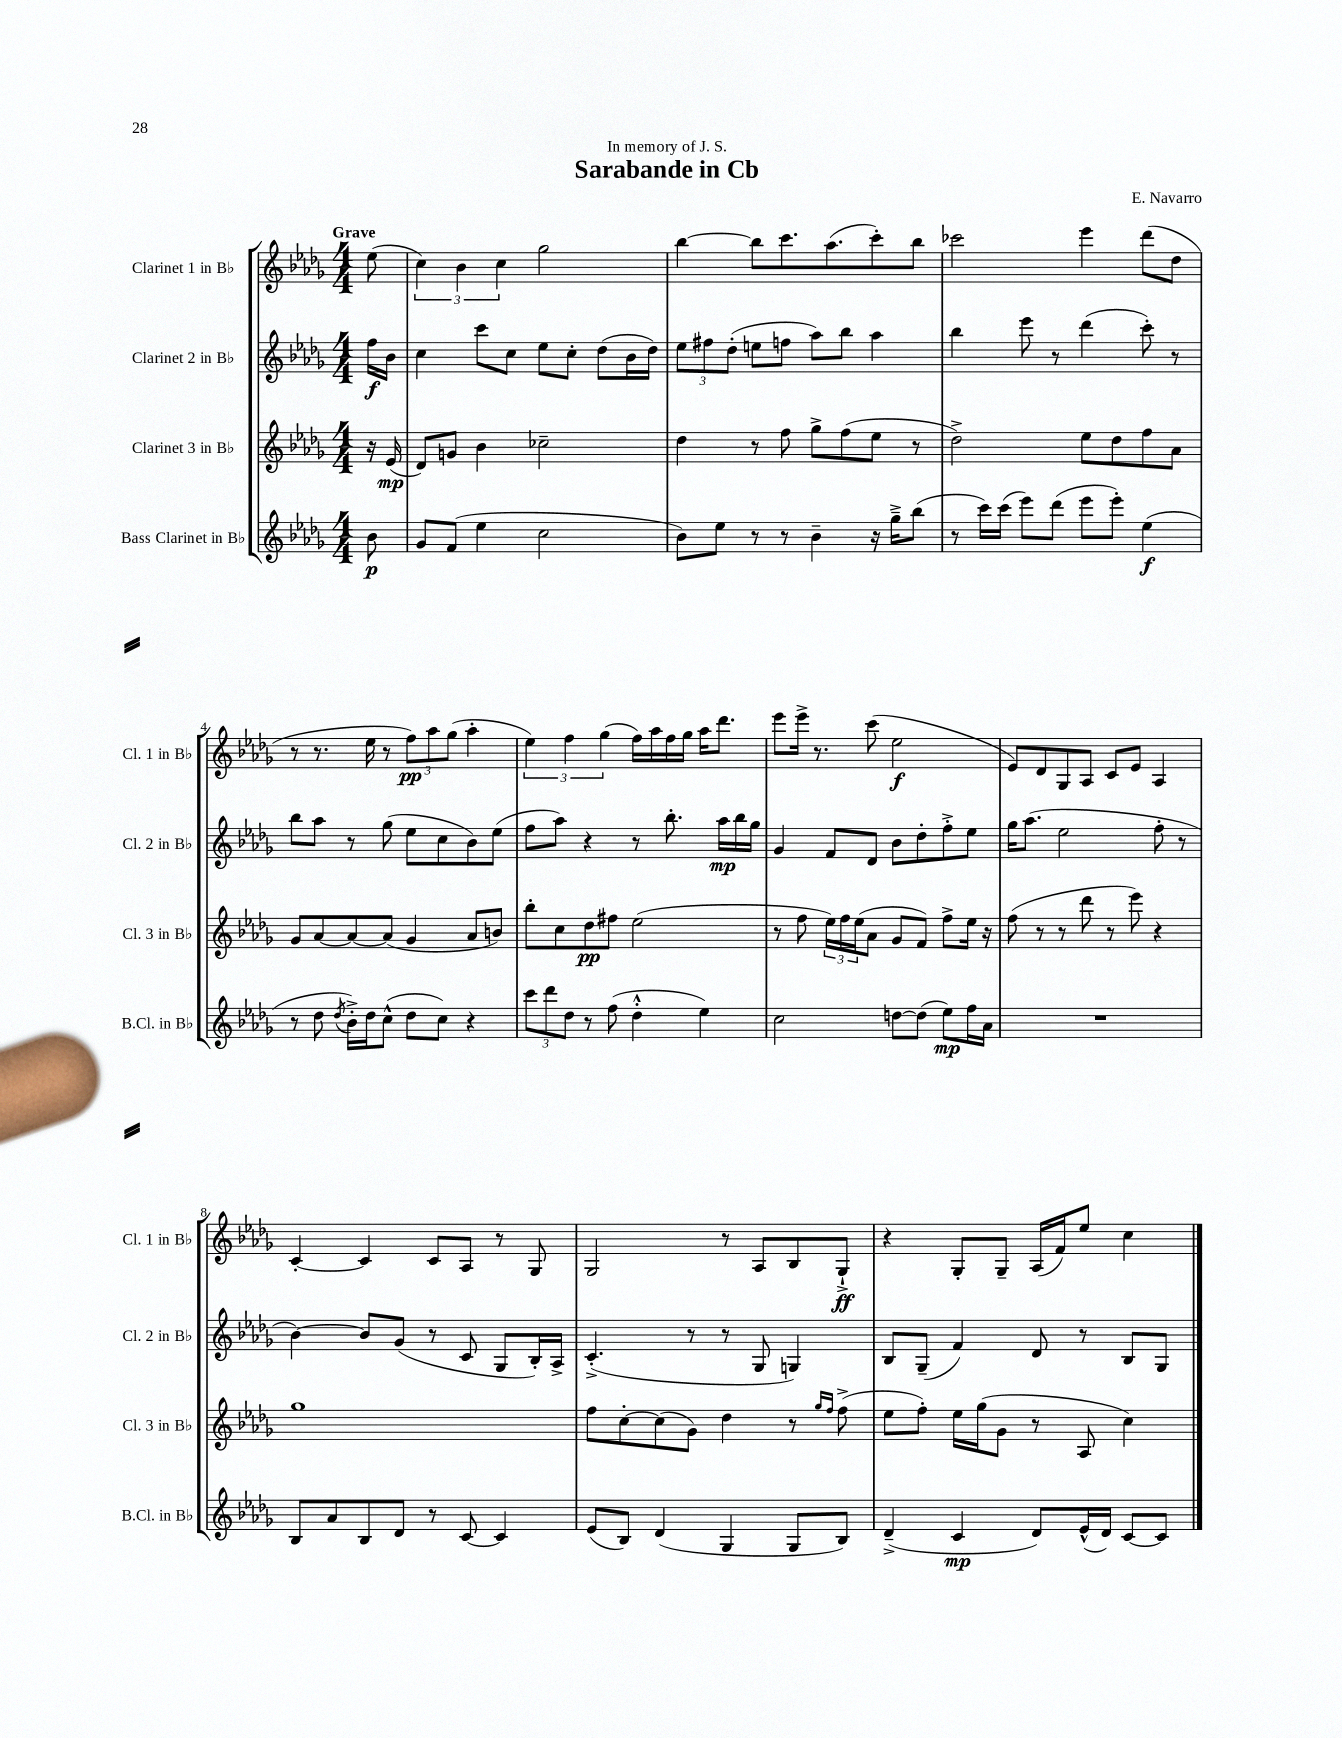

**kern	**kern	**kern	**kern
*staff4	*staff3	*staff2	*staff1
*clefG2	*clefG2	*clefG2	*clefG2
*k[b-e-a-d-g-]	*k[b-e-a-d-g-]	*k[b-e-a-d-g-]	*k[b-e-a-d-g-]
*M4/4	*M4/4	*M4/4	*M4/4
8b-	16r	16ff	(8ee-
.	(16e-	16b-	.
=	=	=	=
8g-	8d-)	4cc	6cc)
(8f	8g	.	.
.	.	.	6b-
4ee-	4b-	8ccc	.
.	.	.	6cc
.	.	8cc	.
2cc	2cc-~	8ee-	2gg-
.	.	8cc'	.
.	.	(8dd-	.
.	.	16b-	.
.	.	16dd-)	.
=	=	=	=
8b-)	4dd-	12ee-	[4bb-
.	.	12ff#	.
8ee-	.	.	.
.	.	(12dd-'	.
8r	8r	8ee	8bb-]
8r	8ff	8ff	8.ccc
4b-~	8gg-^	8aa-)	.
.	.	.	(8.aa-
.	(8ff	8bb-	.
16r	8ee-	4aa-	8ccc')
16gg-~^	.	.	.
(8bb-	8r	.	8bb-
=	=	=	=
8r	2dd-^)	4bb-	2ccc-
16ccc)	.	.	.
(16ccc	.	.	.
8eee-)	.	8eee-	.
(8ddd-	.	8r	.
8eee-	8ee-	(4ddd-	4eee-
8eee-')	8dd-	.	.
(4ee-	8ff	8ccc')	(8ddd-
.	8a-	8r	8dd-
=	=	=	=
8r	8g-	8bb-	8r
8dd-	[8a-	8aa-	8.r
8qdd-	.	.	.
16b-'^)	8a-_	8r	.
16dd-	.	.	16ee-
(8cc^^	(8a-]	(8gg-	8r
8dd-	4g-	8ee-	12ff)
.	.	.	12aa-
8cc)	.	8cc	.
.	.	.	(12gg-
4r	8a-	8b-)	4aa-'
.	8b)	(8ee-	.
=	=	=	=
12ccc	8bb-'	8ff	6ee-)
12ddd-	.	.	.
.	8cc	8aa-)	.
12dd-	.	.	6ff
8r	8dd-	4r	.
.	.	.	(6gg-
(8ff	8ff#	.	.
4dd-'^^	(2ee-	8r	16ff)
.	.	.	16aa-
.	.	8.bb-'	16ff
.	.	.	16gg-
4ee-)	.	.	16aa-
.	.	16aa-	8.ddd-
.	.	16bb-	.
.	.	16gg-	.
=	=	=	=
2cc	8r	4g-	8eee-
.	8ff	.	16eee-^
.	.	.	8.r
.	24ee-)	8f	.
.	24ff	.	.
.	(24ee-	.	.
.	8a-	8d-	(8ccc
[8dd	8g-	8b-	2ee-
(8dd]	8f)	8dd-'	.
8ee-)	8ff^	8ff'^	.
16ff	16ee-	8ee-	.
16a-	16r	.	.
=	=	=	=
1r	(8ff	16gg-	8e-)
.	.	(8.aa-	.
.	8r	.	8d-
.	8r	2ee-	8G-
.	8ddd-	.	8A-
.	8r	.	8c
.	8eee-)	.	8e-
.	4r	8ff'	4A-
.	.	8r	.
=	=	=	=
8B-	1gg-	[4b-)	[4c'
8a-	.	.	.
8B-	.	8b-]	4c]
8d-	.	(8g-	.
8r	.	8r	8c
[8c	.	8c	8A-
4c]	.	8G-	8r
.	.	16B-')	8G-
.	.	16A-^	.
=	=	=	=
(8e-	8ff	(4.c'^	2G-
8B-)	[8cc'	.	.
(4d-	(8cc]	.	.
.	8g-)	8r	.
4G-	4dd-	8r	8r
.	.	8G-	8A-
8G-	8r	4G)	8B-
.	16qqgg-	.	.
.	16qqff	.	.
8B-)	(8ff^	.	8G-`^
=	=	=	=
(4d-~^	8ee-	8B-	4r
.	8ff')	(8G-~	.
4c	16ee-	4f)	8G-'
.	(16gg-	.	.
.	8g-	.	8G-~
8d-)	8r	8d-	(16A-
.	.	.	16f)
(16e-^^	8A-	8r	8ee-
16d-)	.	.	.
[8c	4cc)	8B-	4cc
8c]	.	8G-	.
==	==	==	==
*-	*-	*-	*-
